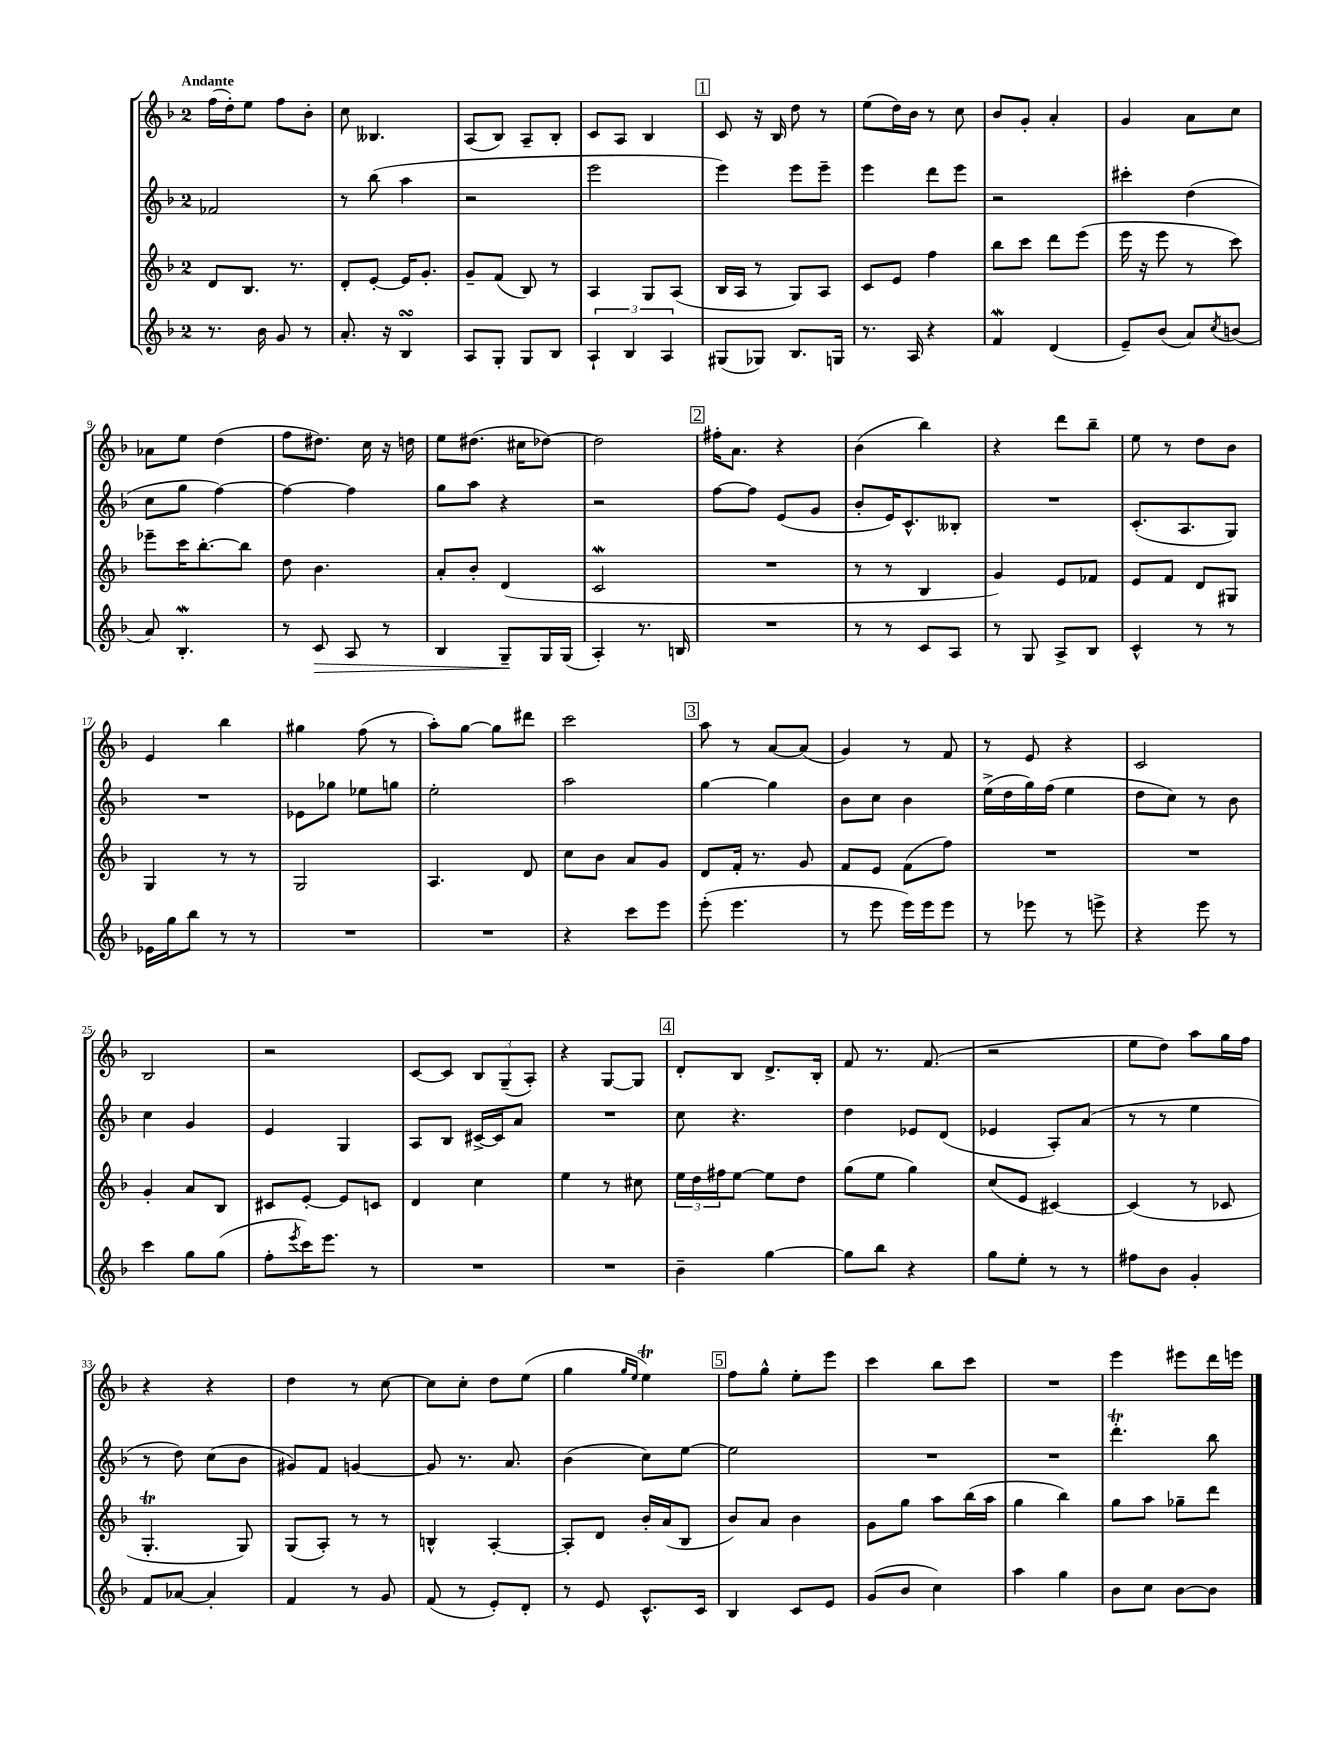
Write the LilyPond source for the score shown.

<<
\new StaffGroup <<
\new Staff = "s0" {
    \clef treble \key f \major \once \override Staff.TimeSignature.style = #'single-digit \time 2/4 \tempo "Andante"
    f''16( d''16-.) e''8 f''8 bes'8-. |
    c''8 beses4. |
    a8( bes8) a8-- bes8-. |
    c'8 a8 bes4 |
    \mark \markup { \box "1" } c'8 r16 bes16 d''8 r8 |
    e''8( d''16) bes'16 r8 c''8 |
    bes'8 g'8-. a'4-. |
    g'4 a'8 c''8 |
    aes'8 e''8 d''4( |
    f''8 dis''8.) c''16 r16 d''16 |
    e''8 dis''8.( cis''16 des''8~) |
    des''2 |
    \mark \markup { \box "2" } fis''16-. a'8. r4 |
    bes'4( bes''4) |
    r4 d'''8 bes''8-- |
    e''8 r8 d''8 bes'8 |
    e'4 bes''4 |
    gis''4 f''8( r8 |
    a''8-.) g''8~ g''8 dis'''8 |
    c'''2 |
    \mark \markup { \box "3" } a''8 r8 a'8~ a'8( |
    g'4) r8 f'8 |
    r8 e'8 r4 |
    c'2 |
    bes2 |
    r2 |
    c'8~ c'8 \tuplet 3/2 { bes8 g8--( a8-.) } |
    r4 g8~ g8 |
    \mark \markup { \box "4" } d'8-. bes8 d'8.-> bes16-. |
    f'8 r8. f'8.( |
    r2 |
    e''8 d''8) a''8 g''16 f''16 |
    r4 r4 |
    d''4 r8 c''8~ |
    c''8 c''8-. d''8 e''8( |
    g''4 \grace { g''16 e''16 } e''4\trill) |
    \mark \markup { \box "5" } f''8 g''8-^ e''8-. e'''8 |
    c'''4 bes''8 c'''8 |
    R2 |
    e'''4 eis'''8 d'''16 e'''16 \bar "|." |
}
\new Staff = "s1" {
    \clef treble \key f \major \once \override Staff.TimeSignature.style = #'single-digit \time 2/4
    fes'2 |
    r8 bes''8( a''4 |
    r2 |
    e'''2 |
    \mark \markup { \box "1" } e'''4) e'''8 e'''8-- |
    e'''4 d'''8 e'''8 |
    r2 |
    cis'''4-. d''4( |
    c''8 g''8 f''4~) |
    f''4~ f''4 |
    g''8 a''8 r4 |
    r2 |
    \mark \markup { \box "2" } f''8~ f''8 e'8( g'8 |
    bes'8-. e'16) c'8.-^ beses8-. |
    R2 |
    c'8.-.( a8. g8) |
    R2 |
    ees'8 ges''8 ees''8 g''8 |
    e''2-. |
    a''2 |
    \mark \markup { \box "3" } g''4~ g''4 |
    bes'8 c''8 bes'4 |
    e''16->( d''16 g''16) f''16( e''4 |
    d''8 c''8) r8 bes'8 |
    c''4 g'4 |
    e'4 g4 |
    a8 bes8 cis'16~-> cis'16 a'8 |
    R2 |
    \mark \markup { \box "4" } c''8 r4. |
    d''4 ees'8 d'8( |
    ees'4 a8-.) a'8( |
    r8 r8 e''4 |
    r8 d''8) c''8( bes'8 |
    gis'8) f'8 g'4~ |
    g'8 r8. a'8. |
    bes'4( c''8) e''8~ |
    \mark \markup { \box "5" } e''2 |
    R2 |
    R2 |
    d'''4.-.\trill bes''8 \bar "|." |
}
\new Staff = "s2" {
    \clef treble \key f \major \once \override Staff.TimeSignature.style = #'single-digit \time 2/4
    d'8 bes8. r8. |
    d'8-. e'8~-. e'16 g'8.-. |
    g'8-- f'8( bes8) r8 |
    a4 g8 a8( |
    \mark \markup { \box "1" } bes16 a16 r8 g8) a8 |
    c'8 e'8 f''4 |
    bes''8 c'''8 d'''8 e'''8( |
    e'''16 r16 e'''8 r8 c'''8) |
    ees'''8-- c'''16 bes''8.~-. bes''8 |
    d''8 bes'4. |
    a'8-. bes'8-. d'4( |
    c'2\mordent |
    \mark \markup { \box "2" } R2 |
    r8 r8 bes4 |
    g'4) e'8 fes'8 |
    e'8 f'8 d'8 gis8 |
    g4 r8 r8 |
    g2 |
    a4. d'8 |
    c''8 bes'8 a'8 g'8 |
    \mark \markup { \box "3" } d'8 f'16-. r8. g'8 |
    f'8 e'8 f'8( f''8) |
    R2 |
    R2 |
    g'4-. a'8 bes8 |
    cis'8 e'8~-. e'8 c'8 |
    d'4 c''4 |
    e''4 r8 cis''8 |
    \mark \markup { \box "4" } \tuplet 3/2 { e''16 d''16 fis''16 } e''8~ e''8 d''8 |
    g''8( e''8 g''4) |
    c''8( e'8 cis'4~) |
    cis'4( r8 ces'8 |
    g4.-.\trill g8) |
    g8( a8-.) r8 r8 |
    b4-^ a4~-. |
    a8-. d'8 bes'16-. a'16( bes8 |
    \mark \markup { \box "5" } bes'8) a'8 bes'4 |
    g'8 g''8 a''8 bes''16( a''16 |
    g''4 bes''4) |
    g''8 a''8 ges''8-- d'''8 \bar "|." |
}
\new Staff = "s3" {
    \clef treble \key f \major \once \override Staff.TimeSignature.style = #'single-digit \time 2/4
    r8. bes'16 g'8 r8 |
    a'8.-. r16 bes4\turn |
    a8 g8-. g8 bes8 |
    \tuplet 3/2 { a4-! bes4 a4 } |
    \mark \markup { \box "1" } gis8( ges8) bes8. g16 |
    r8. a16 r4 |
    f'4\mordent d'4( |
    e'8--) bes'8( a'8) \acciaccatura { c''8 } b'8( |
    a'8) bes4.-.\mordent |
    r8 c'8\> a8 r8 |
    bes4 g8--\! g16 g16( |
    a4-.) r8. b16 |
    \mark \markup { \box "2" } R2 |
    r8 r8 c'8 a8 |
    r8 g8 a8-> bes8 |
    c'4-^ r8 r8 |
    ees'16 g''16 bes''8 r8 r8 |
    R2 |
    R2 |
    r4 c'''8 e'''8 |
    \mark \markup { \box "3" } e'''8-.( e'''4. |
    r8 e'''8 e'''16) e'''16 e'''8 |
    r8 ees'''8 r8 e'''8-> |
    r4 e'''8 r8 |
    c'''4 g''8 g''8( |
    f''8-. \acciaccatura { e'''8 } c'''16) e'''8. r8 |
    R2 |
    R2 |
    \mark \markup { \box "4" } bes'4-- g''4~ |
    g''8 bes''8 r4 |
    g''8 e''8-. r8 r8 |
    fis''8 bes'8 g'4-. |
    f'8 aes'8~ aes'4-. |
    f'4 r8 g'8 |
    f'8( r8 e'8-.) d'8-. |
    r8 e'8 c'8.-^ c'16 |
    \mark \markup { \box "5" } bes4 c'8 e'8 |
    g'8( bes'8 c''4) |
    a''4 g''4 |
    bes'8 c''8 bes'8~ bes'8 \bar "|." |
}
>>
>>
